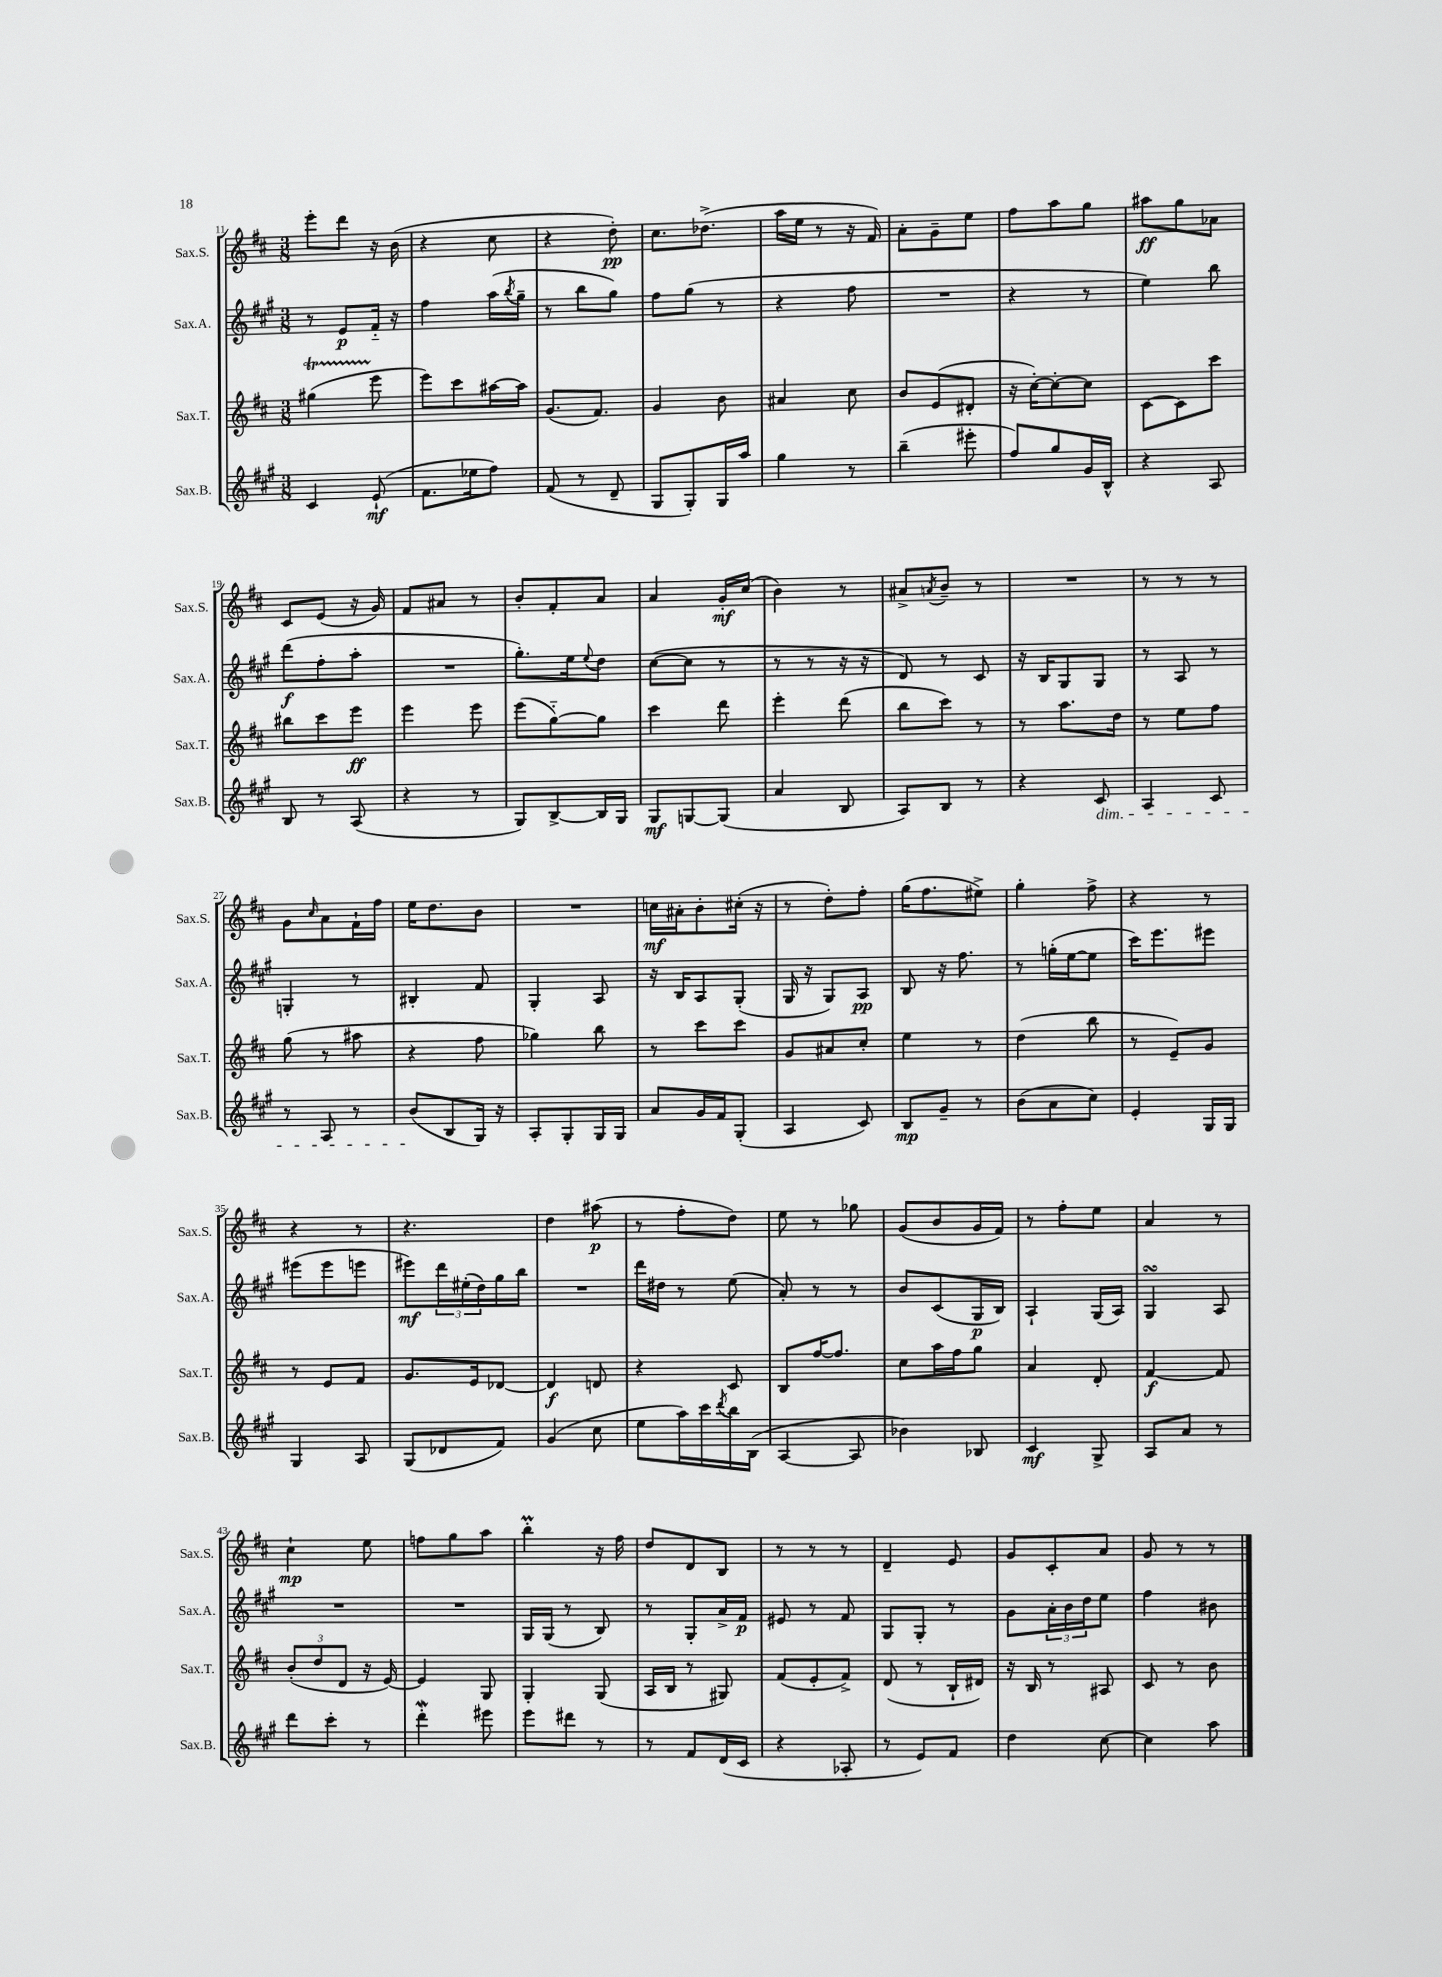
<<
\new StaffGroup <<
\new Staff = "s0" \with { instrumentName = "Sax.S." shortInstrumentName = "Sax.S." } {
    \clef treble \key d \major \numericTimeSignature \time 3/8
    e'''8-. d'''8 r16 b'16( |
    r4 cis''8 |
    r4 d''8-.\pp) |
    cis''8. des''8.->( |
    a''16 e''16 r8 r16 fis'16) |
    a'8-. g'8-- e''8 |
    fis''8 a''8 g''8 |
    ais''8\ff g''8 aes'8 |
    cis'8 e'8( r16 g'16) |
    fis'8 ais'8 r8 |
    b'8-. fis'8-. a'8 |
    a'4 g'16-.\mf cis''16( |
    b'4) r8 |
    ais'8-> \acciaccatura { a'8 } b'8-- r8 |
    R4. |
    r8 r8 r8 |
    g'8 \grace { cis''16 } a'8 fis'16-! fis''16 |
    e''16 d''8. b'8 |
    R4. |
    c''16\mf ais'16-. b'8-. cis''16-.( r16 |
    r8 d''8-.) fis''8-. |
    g''16( fis''8. eis''8->) |
    g''4-. fis''8-> |
    r4 r8 |
    r4 r8 |
    r4. |
    d''4 ais''8\p( |
    r8 fis''8-. d''8) |
    e''8 r8 ges''8 |
    g'8( b'8 g'16 fis'16) |
    r8 fis''8-. e''8 |
    a'4 r8 |
    cis''4-!\mp e''8 |
    f''8 g''8 a''8 |
    b''4-.\prall r16 fis''16 |
    d''8 d'8 b8 |
    r8 r8 r8 |
    d'4-- e'8 |
    g'8 cis'8-. a'8 |
    g'8 r8 r8 \bar "|." |
}
\new Staff = "s1" \with { instrumentName = "Sax.A." shortInstrumentName = "Sax.A." } {
    \clef treble \key a \major \numericTimeSignature \time 3/8
    r8 e'8\p fis'16-_ r16 |
    fis''4 a''16( \acciaccatura { b''8 } gis''16-- |
    r8 b''8 gis''8) |
    fis''8 gis''8( r8 |
    r4 fis''8 |
    R4. |
    r4 r8 |
    e''4) b''8 |
    d'''8\f( fis''8-. a''8-. |
    R4. |
    gis''8.-.) e''16 \appoggiatura { e''8 } d''8 |
    cis''8~( cis''8 r8 |
    r8 r8 r16 r16 |
    d'8) r8 cis'8 |
    r16 b16 gis8 gis8 |
    r8 a8 r8 |
    g4-. r8 |
    bis4-. fis'8 |
    gis4-. a8 |
    r16 b16 a8 gis8-.( |
    gis16 r16 gis8) a8\pp |
    b8 r16 fis''8. |
    r8 g''16-.( e''16~ e''8 |
    cis'''16) e'''8. eis'''8 |
    eis'''8( eis'''8 e'''8 |
    eis'''8\mf) \tuplet 3/2 { d'''16 eis''16-.( d''16) } gis''16 b''16 |
    R4. |
    d'''16 dis''16 r8 e''8( |
    a'8-.) r8 r8 |
    b'8 cis'8( gis16\p b16) |
    a4-! gis16( a16) |
    gis4\turn a8 |
    R4. |
    R4. |
    gis16 gis16( r8 b8) |
    r8 gis8-. a'16-> fis'16\p |
    eis'8 r8 fis'8 |
    gis8 gis8-. r8 |
    gis'8 \tuplet 3/2 { a'16-. b'16 d''16 } e''8 |
    fis''4 bis'8 \bar "|." |
}
\new Staff = "s2" \with { instrumentName = "Sax.T." shortInstrumentName = "Sax.T." } {
    \clef treble \key d \major \numericTimeSignature \time 3/8
    gis''4\startTrillSpan( e'''8\stopTrillSpan |
    e'''8) cis'''8 ais''16~ ais''16 |
    g'8.( fis'8.) |
    g'4 b'8 |
    ais'4 cis''8 |
    b'8 e'8( dis'8-. |
    r16 cis''16~-.) cis''8~-. cis''8 |
    cis'8~ cis'8 cis'''8 |
    bis''8 cis'''8 e'''8\ff |
    e'''4 e'''8 |
    e'''8( g''8~-_) g''8 |
    cis'''4 d'''8 |
    e'''4-. d'''8( |
    b''8 cis'''8) r8 |
    r8 a''8. d''16 |
    r8 e''8 fis''8 |
    g''8( r8 ais''8 |
    r4 fis''8 |
    ges''4) b''8 |
    r8 cis'''8 cis'''8 |
    g'8 ais'8 cis''8-. |
    e''4 r8 |
    d''4( b''8 |
    r8 e'8--) g'8 |
    r8 e'8 fis'8 |
    g'8. e'16 des'8~ |
    des'4\f d'8 |
    r4 cis'8 |
    b8 fis''16~ fis''8. |
    cis''8 a''16 fis''16 g''8 |
    a'4 d'8-. |
    fis'4~\f fis'8 |
    \tuplet 3/2 { b'8-.( d''8 d'8 } r16 e'16~) |
    e'4 g8 |
    g4-. g8( |
    a16 b16 r8 gis8) |
    fis'8( e'8-. fis'8->) |
    d'8( r8 b16-! dis'16) |
    r16 b16 r8 ais8 |
    cis'8 r8 b'8 \bar "|." |
}
\new Staff = "s3" \with { instrumentName = "Sax.B." shortInstrumentName = "Sax.B." } {
    \clef treble \key a \major \numericTimeSignature \time 3/8
    cis'4 e'8-!\mf( |
    fis'8. ees''16 fis''8) |
    fis'8( r8 d'8-- |
    gis8 gis8-.) gis16 a''16 |
    gis''4 r8 |
    b''4--( eis'''8-. |
    fis''8) gis''8 gis'16 b16-^ |
    r4 a8 |
    b8 r8 a8( |
    r4 r8 |
    gis8) b8~-> b16 gis16 |
    gis8\mf g8~ g8( |
    a'4 b8 |
    a8) b8 r8 |
    r4 cis'8\dim |
    a4 cis'8 |
    r8 a8 r8 |
    b'8\!( b8 gis16) r16 |
    a8-. gis8-. gis16 gis16 |
    a'8 gis'16 fis'16 gis8-.( |
    a4 cis'8) |
    b8\mp gis'8-- r8 |
    b'8( a'8 cis''8) |
    e'4-. gis16 gis16 |
    gis4 a8 |
    gis8( des'8 fis'8) |
    gis'4( cis''8 |
    e''8 a''16) cis'''16 \acciaccatura { d'''8 } b''16 b16( |
    a4~ a8 |
    bes'4) bes8 |
    cis'4\mf gis8-> |
    a8 a'8 r8 |
    d'''8 cis'''8-. r8 |
    d'''4-.\mordent eis'''8 |
    e'''8 dis'''8 r8 |
    r8 fis'8 d'16( cis'16 |
    r4 aes8-. |
    r8 e'8) fis'8 |
    d''4 cis''8~ |
    cis''4 a''8 \bar "|." |
}
>>
>>
\layout { \context { \Score currentBarNumber = #11 } }
